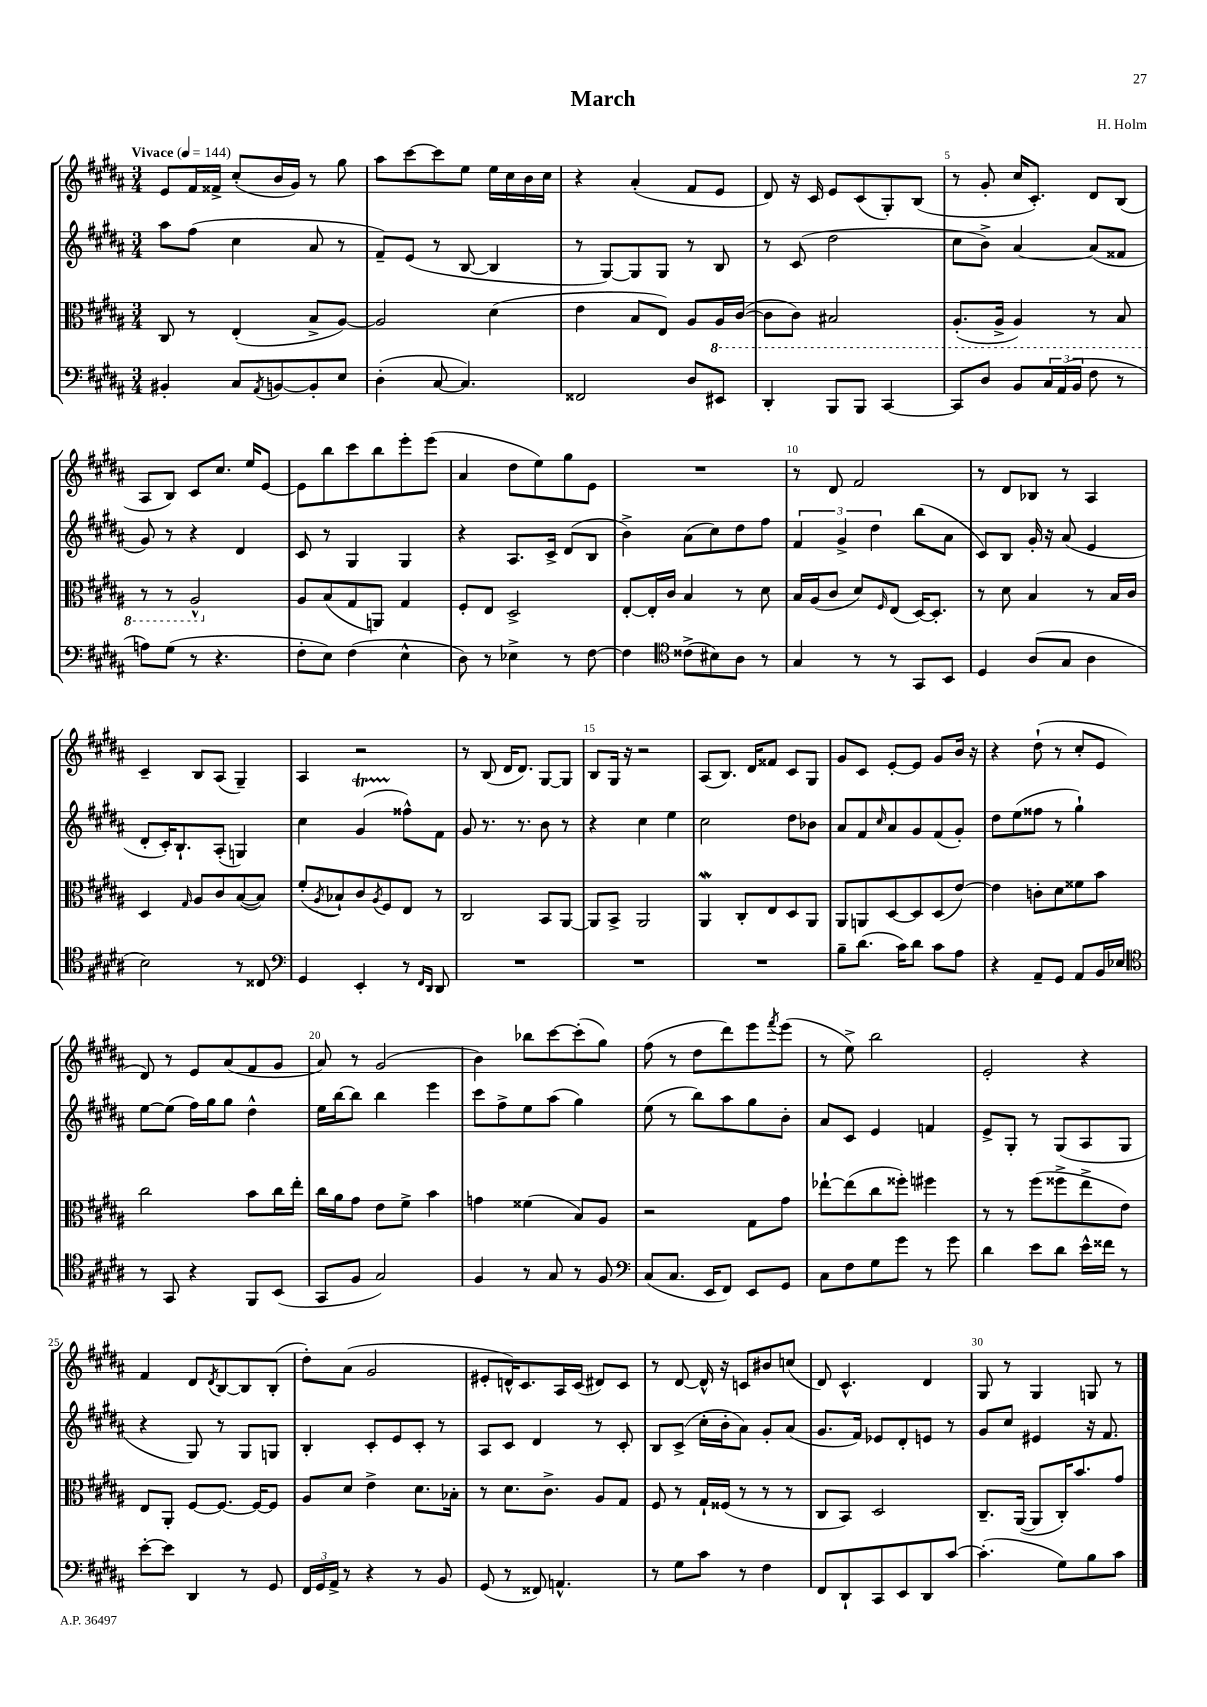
\header { title = "March" composer = "H. Holm" }
<<
\new StaffGroup <<
\new Staff = "s0" {
    \clef treble \key b \major \numericTimeSignature \time 3/4 \tempo "Vivace" 4 = 144
    e'8 fis'16 fisis'16-> cis''8-.( b'16 gis'16) r8 gis''8 |
    ais''8 cis'''8~ cis'''8 e''8 e''16 cis''16 b'16 cis''16 |
    r4 ais'4-.( fis'8 e'8 |
    dis'8) r16 cis'16 e'8 cis'8( gis8-.) b8( |
    r8 gis'8-. cis''16 cis'8.-.) dis'8 b8( |
    ais8 b8) cis'8 cis''8. e''16 e'8~ |
    e'8 b''8 cis'''8 b''8 e'''8-. e'''8( |
    ais'4 dis''8 e''8) gis''8 e'8 |
    R2. |
    r8 dis'8 fis'2 |
    r8 dis'8 bes8 r8 ais4 |
    cis'4-- b8 ais8( gis4--) |
    ais4 r2 |
    r8 b8( dis'16 dis'8.) gis8~ gis8 |
    b8 gis16 r16 r2 |
    ais8( b8.) dis'16 fisis'8 cis'8 gis8 |
    gis'8 cis'8 e'8~-. e'8 gis'8 b'16 r16 |
    r4 dis''8-!( r8 cis''8-. e'8 |
    dis'8) r8 e'8 ais'8( fis'8 gis'8 |
    ais'8) r8 gis'2( |
    b'4) bes''8 cis'''8~ cis'''8-.( gis''8) |
    fis''8( r8 dis''8 dis'''8) e'''8 \acciaccatura { fis'''8 } e'''8( |
    r8 e''8->) b''2 |
    e'2-. r4 |
    fis'4 dis'8 \acciaccatura { dis'8 } b8~ b8 b8-.( |
    dis''8-.) ais'8( gis'2 |
    eis'8-. d'16-^) cis'8. ais16 cis'16( dis'8) cis'8 |
    r8 dis'8~ dis'16-^ r16 c'8 bis'8 c''8( |
    dis'8) cis'4.-^ dis'4 |
    gis8 r8 gis4 g8 r8 \bar "|." |
}
\new Staff = "s1" {
    \clef treble \key b \major \numericTimeSignature \time 3/4
    ais''8 fis''8( cis''4 ais'8 r8 |
    fis'8--) e'8( r8 b8~ b4 |
    r8 gis8~) gis8 gis8 r8 b8 |
    r8 cis'8( dis''2 |
    cis''8 b'8->) ais'4~ ais'8( fisis'8 |
    gis'8) r8 r4 dis'4 |
    cis'8 r8 gis4 gis4 |
    r4 ais8. cis'16-> dis'8( b8 |
    b'4->) ais'8( cis''8) dis''8 fis''8 |
    \tuplet 3/2 { fis'4 gis'4-> dis''4 } b''8( ais'8 |
    cis'8) b8 gis'16-. r16 ais'8( e'4 |
    dis'8-. cis'16-.) b8.-! ais8-.( g4) |
    cis''4 gis'4\startTrillSpan( fisis''8-^\stopTrillSpan) fis'8 |
    gis'8 r8. r8. b'8 r8 |
    r4 cis''4 e''4 |
    cis''2 dis''8 bes'8 |
    ais'8 fis'8 \grace { cis''16 } ais'8 gis'8 fis'8( gis'8-.) |
    dis''8 e''8( fisis''8 r8 gis''4-!) |
    e''8~ e''8( fis''16) gis''16 gis''8 dis''4-^ |
    e''16 b''16~ b''8 b''4 e'''4 |
    cis'''8 fis''8-> e''8 ais''8( gis''4) |
    e''8( r8 b''8) ais''8 gis''8 b'8-. |
    ais'8 cis'8 e'4 f'4 |
    e'8-> gis8-. r8 gis8( ais8 gis8 |
    r4 gis8) r8 gis8 g8 |
    b4-. cis'8-. e'8 cis'8-. r8 |
    ais8 cis'8 dis'4 r8 cis'8-. |
    b8 cis'8->( cis''16-. b'16-. ais'8) gis'8-. ais'8( |
    gis'8. fis'16) ees'8 dis'8-. e'8 r8 |
    gis'8 cis''8 eis'4 r16 fis'8. \bar "|." |
}
\new Staff = "s2" {
    \clef alto \key b \major \numericTimeSignature \time 3/4
    cis8 r8 e4-.( b8-> ais8~) |
    ais2 dis'4( |
    e'4 b8 e8) ais8 \ottava #-1 ais,16 cis16~( |
    cis8 cis8) bis,2 |
    ais,8.-.( ais,16-> ais,4) r8 b,8 |
    r8 r8 ais,2-^ \ottava #0 |
    ais8 b8( gis8 a,8) gis4 |
    fis8-. e8 dis2-> |
    e8~-. e16-. cis'16 b4 r8 dis'8 |
    b16 ais16( cis'8 dis'8) \grace { fis16 } e8( dis16~) dis8.-. |
    r8 dis'8 b4 r8 b16 cis'16 |
    dis4 \grace { gis16 } ais8 cis'8 b8~( b8) |
    fis'8-.( \acciaccatura { ais8 } bes8-!) cis'8 \acciaccatura { ais8 } fis8 e8 r8 |
    cis2 b,8 ais,8~ |
    ais,8 b,8-> ais,2 |
    ais,4\mordent cis8-. e8 dis8 ais,8 |
    ais,8 a,8 dis8~ dis8 dis8( e'8~) |
    e'4 c'8-. dis'8 fisis'8 b'8 |
    cis''2 b'8 cis''16 e''16-. |
    cis''16 ais'16 gis'8 e'8 fis'8-> b'4 |
    g'4 fisis'4( b8) ais8 |
    r2 gis8 gis'8 |
    ees''8~-! ees''8( cis''8 fisis''8-.) fis''4 |
    r8 r8 fis''8( fisis''8-> e''8-> e'8) |
    e8 ais,8-. fis8~ fis8.~ fis16~ fis8 |
    ais8 dis'8 e'4-> dis'8. bes16-. |
    r8 dis'8. cis'8.-> ais8 gis8 |
    fis8 r8 gis16-! fisis16( r8 r8 r8 |
    cis8 b,8) dis2 |
    cis8.-- ais,16~( ais,8 cis16-.) b'8. gis'8 \bar "|." |
}
\new Staff = "s3" {
    \clef bass \key b \major \numericTimeSignature \time 3/4
    bis,4-. cis8 \acciaccatura { ais,8 } b,8~ b,8-. e8 |
    dis4-.( cis8~ cis4.) |
    fisis,2 dis8 eis,8 |
    dis,4-. b,,8 b,,8 cis,4~ |
    cis,8 dis8 b,8 \tuplet 3/2 { cis16 ais,16( b,16 } fis8 r8 |
    a8) gis8( r8 r4. |
    fis8-. e8) fis4( e4-^ |
    dis8) r8 ees4-> r8 fis8~ |
    fis4 \clef tenor cisis'8->( bis8) ais8 r8 |
    gis4 r8 r8 gis,8 b,8 |
    dis4 ais8( gis8 ais4 |
    b2) r8 cisis8 |
    \clef bass gis,4 e,4-. r8 \grace { fis,16 dis,16 } dis,8 |
    R2. |
    R2. |
    R2. |
    b8-- dis'8.( cis'16) dis'8 cis'8 ais8 |
    r4 ais,8-- gis,8 ais,8 b,16 ees16 |
    \clef tenor r8 gis,8 r4 fis,8 b,8( |
    gis,8 fis8 gis2) |
    fis4 r8 gis8 r8 fis8 |
    \clef bass cis8( cis8. e,16 fis,8) e,8 gis,8 |
    cis8 fis8 gis8 gis'8 r8 gis'8 |
    dis'4 e'8 dis'8 e'16-^ fisis'16 r8 |
    e'8~-. e'8 dis,4 r8 gis,8 |
    \tuplet 3/2 { fis,16 gis,16 ais,16-> } r8 r4 r8 b,8 |
    gis,8( r8 fisis,8) a,4.-^ |
    r8 gis8 cis'8 r8 fis4 |
    fis,8 dis,8-! cis,8 e,8 dis,8 cis'8~ |
    cis'4.-.( gis8) b8 cis'8 \bar "|." |
}
>>
>>
\layout { \context { \Score \override BarNumber.break-visibility = ##(#f #t #t) barNumberVisibility = #(every-nth-bar-number-visible 5) } }
